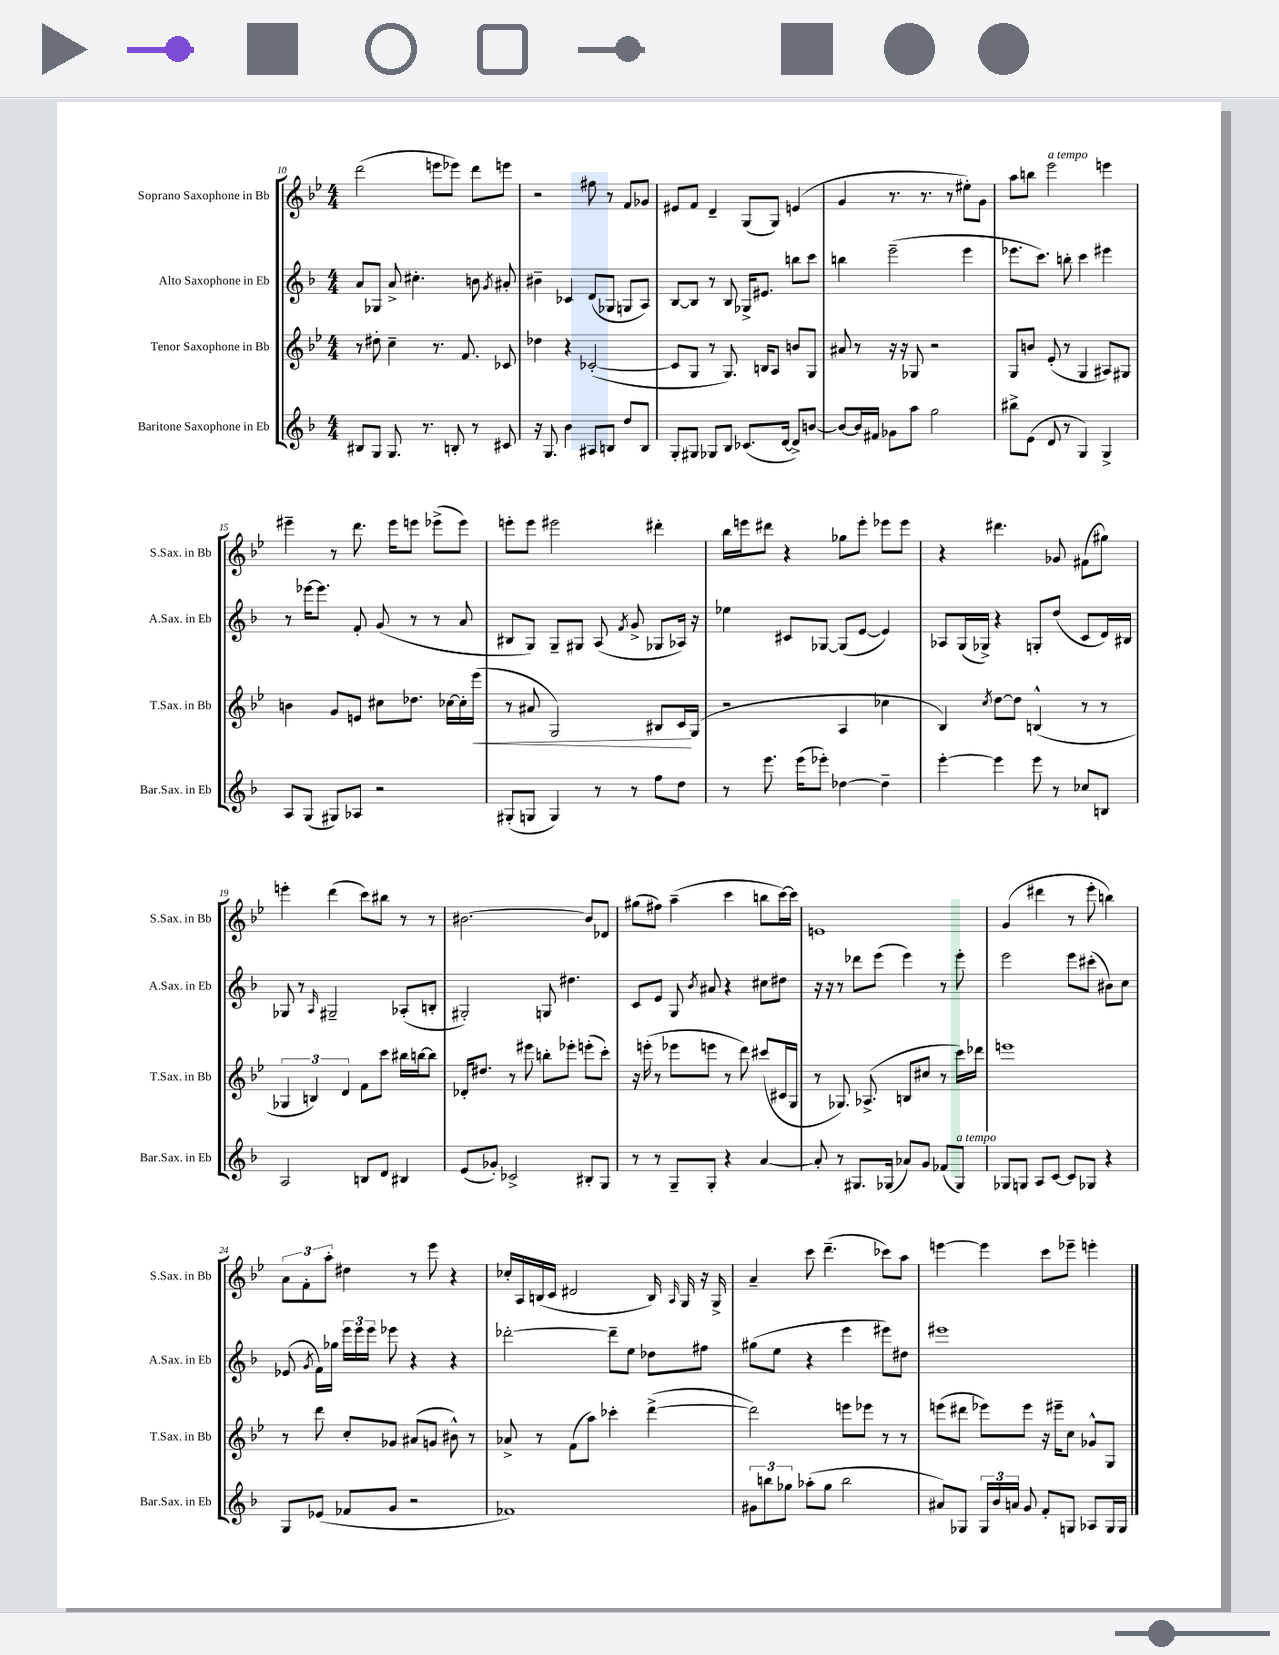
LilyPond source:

<<
\new StaffGroup <<
\new Staff = "s0" \with { instrumentName = "Soprano Saxophone in Bb" shortInstrumentName = "S.Sax. in Bb" } {
    \clef treble \key bes \major \numericTimeSignature \time 4/4
    \autoBeamOff d'''2( e'''8[ ees'''8]) d'''8[ e'''8] |
    r2 fis''8 r8 f'8[ ges'8] |
    eis'8[ f'8] d'4-- g8[( g8]) e'4( |
    g'4 r8. r8. r8 eis''8[-.) g'8] |
    a''8[ b''8] ees'''2^\markup { \italic "a tempo" } e'''4 |
    eis'''4-- r8 d'''8. eis'''16[ e'''8] ees'''8[->( ees'''8]) |
    e'''8[-. e'''8] eis'''2 dis'''4-. |
    bes''16[ e'''16 dis'''8] r4 ges''8[ e'''8]-. ees'''8[ ees'''8] |
    r4 dis'''4. ges'8 fis'8[( gis''8]) |
    e'''4-. d'''4( c'''8[) bis''8] r8 r8 |
    bis'2.~ bis'8[ des'8] |
    gis''8[( fis''8]) a''4--( c'''4 b''8[ c'''16~) c'''16] |
    e'1 |
    g'4( dis'''4 r8 ees'''8-. b''4) |
    \tuplet 3/2 { a'8[ f'8-. a''8]-. } dis''4 r8 ees'''8 r4 |
    ces''16[-. a16 b16( c'16] dis'2 b16) \grace { a16 } g16 r16 g16-> |
    a'4-- c'''8 d'''4.--( ces'''8[) a''8] |
    e'''4~ e'''4 c'''8[ ees'''8]-- e'''4-. \bar "|." |
}
\new Staff = "s1" \with { instrumentName = "Alto Saxophone in Eb" shortInstrumentName = "A.Sax. in Eb" } {
    \clef treble \key f \major \numericTimeSignature \time 4/4
    \autoBeamOff a'8[ ges8] a'8-> cis''4.-. b'8 \acciaccatura { g'8 } ais'8-. |
    bis'4-- ces'4 d'8[( ges8] g8[ a8]) |
    bes8[~ bes8] r8 bes8 ges16[-> eis'8.] b''8[ c'''8] |
    b''4 e'''2--( e'''4 |
    ees'''8.[ c'''8.]) b''8-. c'''4 eis'''4 |
    r8 ees'''16[~ ees'''8.] f'8-. g'8( r8 r8 a'8 |
    bis8[ g8]) g8[-- gis8] a8( \acciaccatura { f'8 } g'8-> ges8[ aes16]) r16 |
    ees''4 cis'8[ ges8]~ ges8[( e'8]~ e'4) |
    aes8[ g16( ges16]->) r4 g8[-. d''8]( c'8[ d'16) bis16] |
    ges8 r8 \grace { a16 } gis2-- aes8[-.( b8]-. |
    gis2-.) g8 dis''4. |
    c'8[ e'8] g8 \acciaccatura { bes'8 } ais'8 r4 cis''8[ dis''8] |
    r16 r16 r8 des'''8[ e'''8]( e'''4) r8 e'''8-. |
    e'''2 e'''8[ cis'''8]-.( bis'8[) c''8] |
    ees'8( \acciaccatura { g'8 } f'16[) ges''16] \tuplet 3/2 { e'''16[ e'''16 e'''16] } ees'''8 r4 r4 |
    des'''2~-. des'''8[-- e''8] des''8[ fis''8] |
    gis''8[( e''8] r4 e'''4 eis'''8[) dis''8] |
    eis'''1 \bar "|." |
}
\new Staff = "s2" \with { instrumentName = "Tenor Saxophone in Bb" shortInstrumentName = "T.Sax. in Bb" } {
    \clef treble \key bes \major \numericTimeSignature \time 4/4
    \autoBeamOff r8 dis''8-. c''4-- r8. f'8. ces'8 |
    des''4 r4 ces'2~-.( |
    ces'8[ g8] r8 g8.) b16[ a8] b'8[ g8] |
    ais'8 r8 r16 r16 ges8 r2 |
    g8[ b'8] ees'8-.( r8 g4 ais8[) gis8] |
    b'4 g'8[ e'8] cis''8[ des''8.] ces''16[~ ces''16-. ees'''16]\<( |
    r8 ais'8 g2) bis8[ c'16\! g16]( |
    r2 a4 ces''4 |
    bes4) \acciaccatura { c''8 } d''8[~ d''8] b4-^( r8 r8 |
    \tuplet 3/2 { ges4 b4) d'4 } f'8[ c'''8] bis''16[ b''16~ b''8] |
    des'16[-. dis''8.] r8 eis'''8 b''8[-. ees'''8]-. e'''8[-.( c'''8]-.) |
    r16 e'''16-.( r8 ees'''8[ e'''8] r8 d'''8) cis'''8[( cis'16 g16] |
    r8 ges8.) aes8.->( b8[ cis''8] r8 c'''16[) des'''16] |
    e'''1 |
    r8 d'''8 c''8[-. ges'8] ais'8[( g'8] bis'8-^) r8 |
    aes'8-> r8 f'8[( a''8]) ces'''4-. d'''4~->( |
    d'''2) e'''8[ ees'''8] r8 r8 |
    e'''8[( dis'''8] ees'''8[) ees'''8] r16 eis'''16[-- c''8] ges'8[-^ g8] \bar "|." |
}
\new Staff = "s3" \with { instrumentName = "Baritone Saxophone in Eb" shortInstrumentName = "Bar.Sax. in Eb" } {
    \clef treble \key f \major \numericTimeSignature \time 4/4
    \autoBeamOff bis8[ g8] g8. r8. b8-. r8 cis'8 |
    r16 g8. bes'4 ais8[ b8] d''8[ b8] |
    g8[-. gis8] ges8[ bes8] ces'8.[( d'16]~ d'8[->) b'8]~ |
    b'8[~ b'16 fis'16] ges'8[ a''8] g''2 |
    bis''8[-> e'8]( d'8 r8 g4) g4-> |
    a8[ g8]( gis8[) aes8] r2 |
    gis8[-.( g8] g4) r8 r8 f''8[ d''8] |
    r8 e'''8. e'''16[( ees'''8]-.) des''4~ des''4-- |
    e'''4~-. e'''4 e'''8 r8 ces''8[ b8] |
    a2 b8[ d'8] bis4 |
    e'8[( ges'8]-.) ces'2-> bis8[-. g8] |
    r8 r8 g8[-- g8]-. r4 a'4~ |
    a'8-. r8 gis8.[ ges16]( aes'8[) g'8] fes'8[( ges8]^\markup { \italic "a tempo" }) |
    ges8[ g8] a8[ c'8]~ c'8[ ges8] r4 |
    g8[ ees'8]( fes'8[ g'8] r2 |
    fes'1) |
    \tuplet 3/2 { gis'8[ b''8 ges''8] } aes''8[-.( ges''8] b''2 |
    ais'8[) ges8] \tuplet 3/2 { ges16[ bes'16 a'16] } g'8 f'8[-. g8] aes8[ g16 g16] \bar "|." |
}
>>
>>
\layout { \context { \Score currentBarNumber = #10 } }
